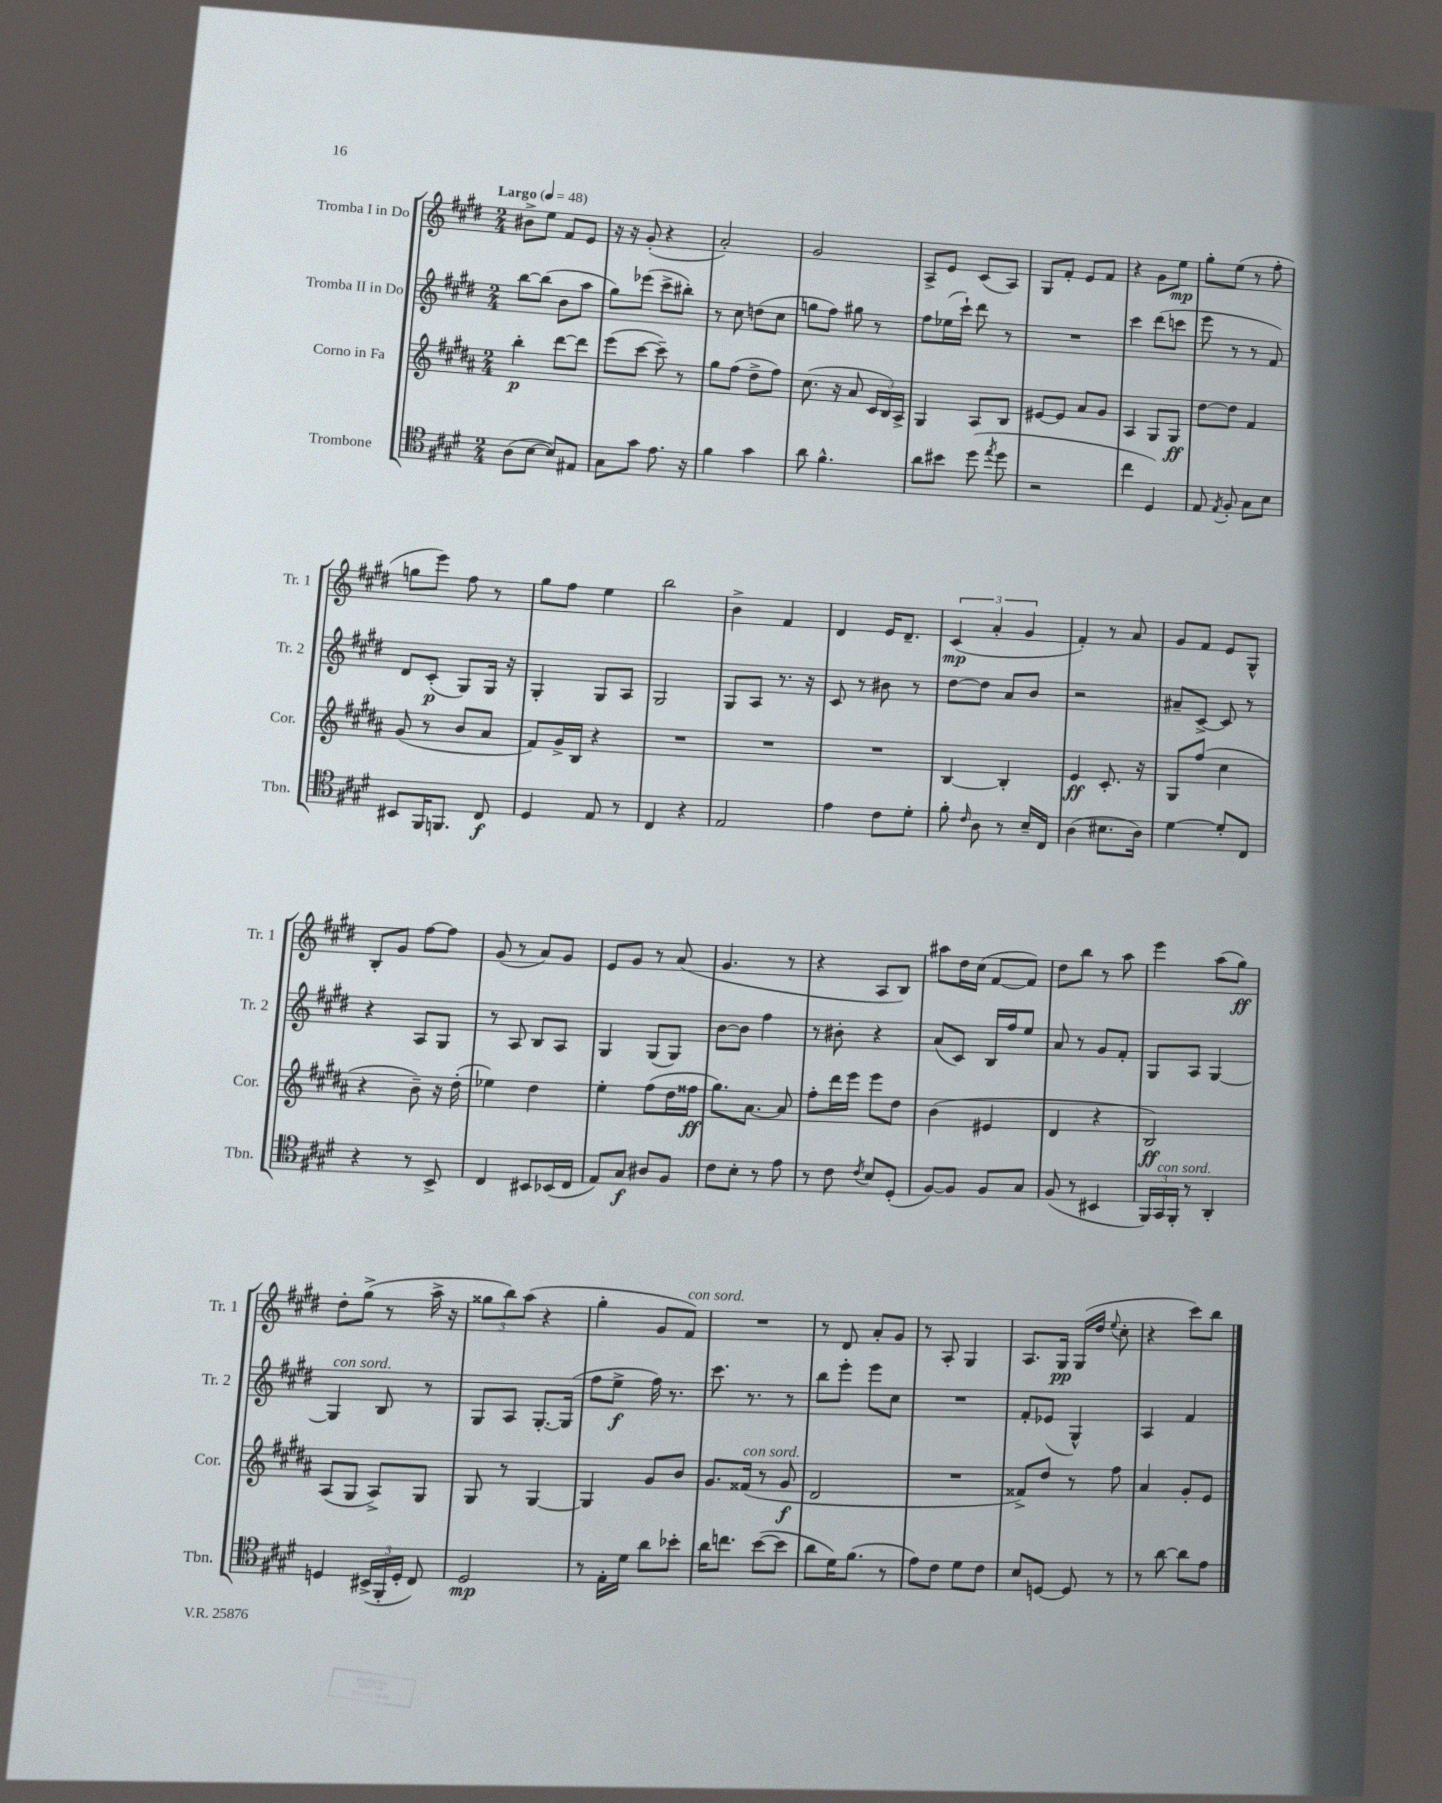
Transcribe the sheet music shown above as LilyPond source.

<<
\new StaffGroup <<
\new Staff = "s0" \with { instrumentName = "Tromba I in Do" shortInstrumentName = "Tr. 1" } {
    \clef treble \key e \major \numericTimeSignature \time 2/4 \tempo "Largo" 4 = 48
    \autoBeamOff bis'8[-> e''8] fis'8[ e'8] |
    r16 r16 gis'8-.( r4 |
    a'2-.) |
    gis'2 |
    a8[-> e'8] cis'8[( a8]) |
    gis8[ fis'8]-. e'8[ fis'8] |
    r4 gis'8[ e''8]\mp |
    gis''8[-. e''8]( r8 fis''8-. |
    g''8[ e'''8]) fis''8 r8 |
    gis''8[ fis''8] e''4 |
    b''2 |
    b'4-> fis'4 |
    dis'4 e'16[ dis'8.]-- |
    \tuplet 3/2 { cis'4\mp( a'4-. gis'4 } |
    fis'4-.) r8 a'8 |
    gis'8[ fis'8] e'8[ gis8]-^ |
    b8[-. gis'8] fis''8[~ fis''8] |
    gis'8( r8 a'8[) gis'8] |
    e'8[ gis'8] r8 a'8( |
    gis'4. r8 |
    r4 a8[ b8]) |
    ais''8[ dis''16 cis''16]( fis'8[~ fis'8]) |
    dis''8[ b''8] r8 a''8 |
    e'''4 a''8[( gis''8]\ff) |
    dis''8[-. gis''8]->( r8 a''16-> r16 |
    \tuplet 3/2 { gisis''8[ b''8) a''8]( } r4 |
    gis''4-. gis'8[ fis'8]^\markup { \italic "con sord." }) |
    R2 |
    r8 dis'8 a'8[-. gis'8] |
    r8 a8-. gis4 |
    a8.[ gis16]\pp gis16[( dis''16] \appoggiatura { e''8 } cis''8-. |
    r4 cis'''8[) b''8] \bar "|." |
}
\new Staff = "s1" \with { instrumentName = "Tromba II in Do" shortInstrumentName = "Tr. 2" } {
    \clef treble \key e \major \numericTimeSignature \time 2/4
    \autoBeamOff b''8[~ b''8]( b'8[ a''8] |
    gis''8[) ees'''8]( cis'''8[-> bis''8]-.) |
    r8 cis''8 d''8[( cis''8] |
    g''8[ fis''8]) gis''8 r8 |
    fis''8[ ees''16( cis'''16]-!) dis'''8 r8 |
    R2 |
    cis'''4 dis'''8[( c'''8] |
    e'''8 r8 r8 fis'8) |
    dis'8[ cis'8]-.\p( gis8[) gis16] r16 |
    gis4-. gis8[ a8] |
    gis2 |
    gis8[ a8] r8. r16 |
    cis'8 r8 bis'8 r8 |
    dis''8[~ dis''8] a'8[ b'8] |
    r2 |
    ais'8[-- cis'8]~-> cis'8 r8 |
    r4 a8[ gis8] |
    r8 a8 b8[ a8] |
    gis4 gis8[( gis8]) |
    b'8[~ b'8] fis''4 |
    r8 bis'8-. r4 |
    a'8[( cis'8]) b16[ fis''16 e''8] |
    a'8 r8 gis'8[ fis'8]-. |
    gis8[ a8] gis4~ |
    gis4^\markup { \italic "con sord." } b8 r8 |
    gis8[ a8] gis8.[~-. gis16]( |
    fis''8[ e''8]->\f fis''16) r8. |
    cis'''8. r8. r8 |
    b''8[ e'''8]-. e'''8[ cis''8] |
    R2 |
    fis'8[-. ees'8]( gis4-^) |
    a4 fis'4 \bar "|." |
}
\new Staff = "s2" \with { instrumentName = "Corno in Fa" shortInstrumentName = "Cor." } {
    \clef treble \key b \major \numericTimeSignature \time 2/4
    \autoBeamOff b''4-.\p dis'''8[~ dis'''8] |
    e'''8[( cis'''8]~ cis'''8--) r8 |
    gis''8[ fis''8]( dis''8[-> fis''8]) |
    cis''8.( r16 ais'8 \tuplet 3/2 { cis'16[ b16) ais16]-> } |
    gis4 ais8[ b8] |
    eis'8[~ eis'8] ais'8[ gis'8] |
    ais4 gis8[ gis8]\ff |
    dis''8[~ dis''8] fis'4 |
    gis'8( r8 b'8[ ais'8] |
    fis'8[) gis'16-> b16] r4 |
    R2 |
    R2 |
    R2 |
    b4~ b4-. |
    e'4\ff cis'8.-. r16 |
    gis8[ fis''8]( cis''4 |
    r4 b'8--) r16 dis''16-.( |
    ees''4) dis''4 |
    e''4-. fis''8[( dis''16 fisis''16]\ff |
    gis''8.[) ais'8.]~ ais'8 |
    fis''8[-. dis'''16 e'''16] e'''8[ dis''8] |
    b'4( eis'4 |
    dis'4 r4 |
    b2\ff) |
    ais8[( gis8] ais8[->) gis8] |
    gis8 r8 gis4~ |
    gis4 gis'8[ b'8] |
    gis'8.[ fisis'16]^\markup { \italic "con sord." }( r8 gis'8\f |
    dis'2 |
    R2 |
    fisis'8[->) dis''8] r8 fis''8 |
    ais'4 gis'8[-. e'8] \bar "|." |
}
\new Staff = "s3" \with { instrumentName = "Trombone" shortInstrumentName = "Tbn." } {
    \clef tenor \key e \major \numericTimeSignature \time 2/4
    \autoBeamOff a8[( b8]~ b8[) eis8] |
    gis8[ gis'8] e'8. r16 |
    fis'4 gis'4 |
    a'8 fis'4.-^ |
    a'8[ bis'8] dis''8( \acciaccatura { e''8 } dis''8 |
    r2 |
    cis''4 dis4) |
    e8 \acciaccatura { e8 } fis8-. gis8[ b8] |
    bis,8[ fis,16 f,8.] cis8\f |
    dis4 e8 r8 |
    cis4 r4 |
    e2 |
    e'4 cis'8[ dis'8]-. |
    fis'8-. \grace { cis'16 } a8 r8 b16[-- cis16] |
    a4( bis8.[ a16]) |
    dis'4~ dis'8[-. cis8] |
    r4 r8 b,8-> |
    cis4 bis,8[ bes,16( cis16] |
    e8[) gis8]\f ais8[ fis8] |
    cis'8[ b8]-. r8 e'8 |
    r8 cis'8 \acciaccatura { cis'8 } b8[ dis8]-.( |
    fis8[~) fis8] fis8[ gis8] |
    fis8( r8 bis,4 |
    \tuplet 3/2 { fis,16[) gis,16^\markup { \italic "con sord." } fis,16]-. } r8 a,4-. |
    d4 \tuplet 3/2 { bis,16[->( fis,16-. d16]-. } cis8) |
    dis2\mp |
    r8 e16[-. dis'16] a'8[ bes'8]-. |
    a'16[ c''8.] b'8[~( b'8] |
    a'8[ dis'16) fis'8.]( r8 |
    e'8[) cis'8] dis'8[ cis'8] |
    b8[ d8]~ d8 r8 |
    r8 a'8~ a'8[ e'8] \bar "|." |
}
>>
>>
\layout { \context { \Score \remove "Bar_number_engraver" } }
